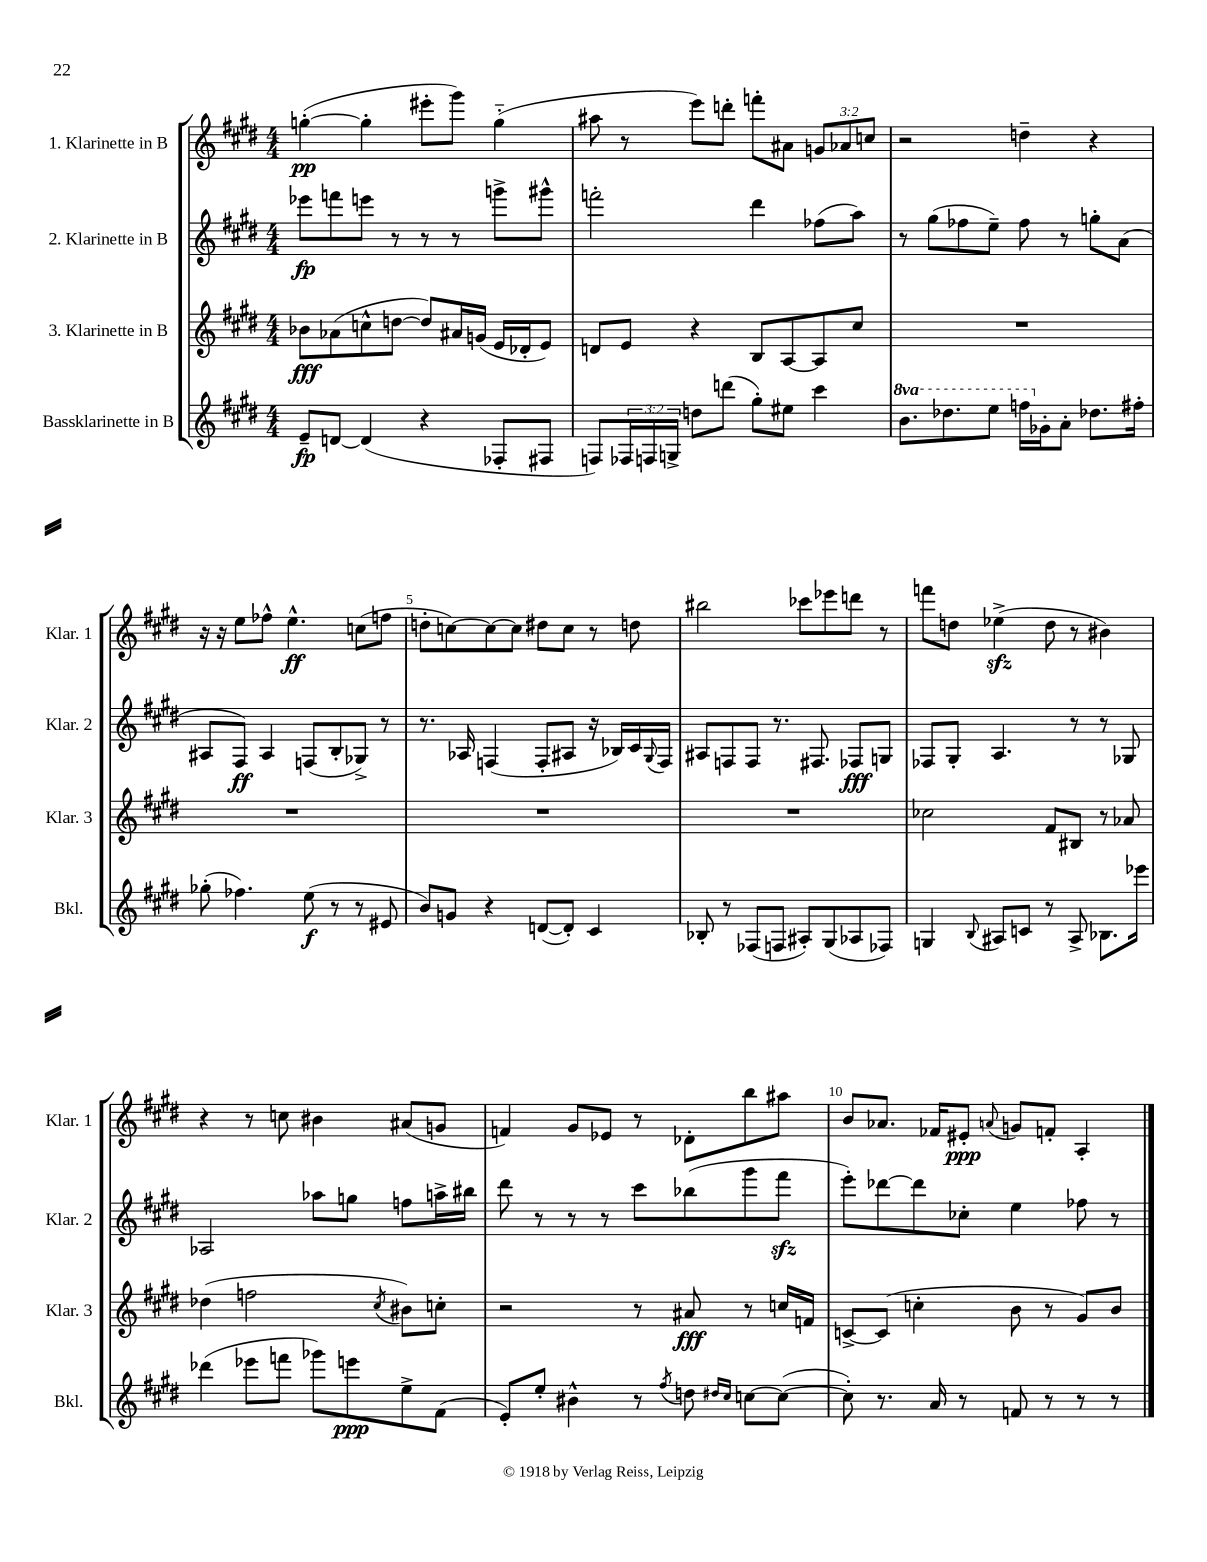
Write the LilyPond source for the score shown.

<<
\new StaffGroup <<
\new Staff = "s0" \with { instrumentName = "1. Klarinette in B" shortInstrumentName = "Klar. 1" } {
    \clef treble \key e \major \numericTimeSignature \time 4/4 \override Staff.TupletNumber.text = #tuplet-number::calc-fraction-text
    g''4~-.\pp( g''4-. eis'''8-. gis'''8) g''4-_( |
    ais''8 r8 e'''8) d'''8-. f'''8-. ais'8 \tuplet 3/2 { g'8 aes'8 c''8 } |
    r2 d''4-- r4 |
    r16 r16 e''8 fes''8-^ e''4.-^\ff c''8( f''8 |
    d''8-. c''8~) c''8~ c''8 dis''8 c''8 r8 d''8 |
    bis''2 ces'''8 ees'''8 d'''8 r8 |
    f'''8 d''8 ees''4->\sfz( d''8 r8 bis'4) |
    r4 r8 c''8 bis'4 ais'8( g'8 |
    f'4) gis'8 ees'8 r8 des'8-. b''8 ais''8 |
    b'8 aes'8. fes'16 eis'8-.\ppp \appoggiatura { a'8 } g'8 f'8-. a4-. \bar "|." |
}
\new Staff = "s1" \with { instrumentName = "2. Klarinette in B" shortInstrumentName = "Klar. 2" } {
    \clef treble \key e \major \numericTimeSignature \time 4/4
    ees'''8\fp f'''8 e'''8 r8 r8 r8 g'''8-> gis'''8-^ |
    f'''2-. dis'''4 fes''8( a''8) |
    r8 gis''8( fes''8 e''8--) fes''8 r8 g''8-. a'8( |
    ais8 fis8\ff) ais4 f8( b8-. ges8->) r8 |
    r8. aes16 f4( f8-. ais8 r16 bes16) cis'16 \appoggiatura { gis8 } f16 |
    ais8 f8 f8 r8. fis8. fes8\fff g8 |
    fes8 gis8-. a4. r8 r8 ges8 |
    aes2 aes''8 g''8 f''8 a''16-> bis''16 |
    dis'''8 r8 r8 r8 cis'''8 bes''8( gis'''8 fis'''8\sfz |
    e'''8-.) des'''8~ des'''8 ces''8-. e''4 fes''8 r8 \bar "|." |
}
\new Staff = "s2" \with { instrumentName = "3. Klarinette in B" shortInstrumentName = "Klar. 3" } {
    \clef treble \key e \major \numericTimeSignature \time 4/4
    bes'8\fff aes'8( c''8-^ d''8~ d''8) ais'16 g'16( e'16 des'16-. e'8) |
    d'8 e'8 r4 b8 a8~ a8 cis''8 |
    R1 |
    R1 |
    R1 |
    R1 |
    ces''2 fis'8 bis8 r8 aes'8 |
    des''4( f''2 \acciaccatura { cis''8 } bis'8) c''8-. |
    r2 r8 ais'8\fff r8 c''16 f'16 |
    c'8~-> c'8( c''4-. b'8 r8 gis'8) b'8 \bar "|." |
}
\new Staff = "s3" \with { instrumentName = "Bassklarinette in B" shortInstrumentName = "Bkl." } {
    \clef treble \key e \major \numericTimeSignature \time 4/4 \override Staff.TupletNumber.text = #tuplet-number::calc-fraction-text \set Staff.ottavationMarkups = #ottavation-simple-ordinals
    e'8--\fp d'8~ d'4( r4 fes8-. fis8 |
    f8) \tuplet 3/2 { fes16 f16 g16-> } d''8 d'''8( gis''8-.) eis''8 cis'''4 |
    \ottava #1 b''8. des'''8. e'''8 f'''16 \ottava #0 ges'16-. a'8-. des''8. fis''!16-. |
    ges''8-.( fes''4.) e''8\f( r8 r8 eis'8 |
    b'8) g'8 r4 d'8~( d'8-.) cis'4 |
    bes8-. r8 fes8( f8 ais8-.) gis8( aes8 fes8) |
    g4 \appoggiatura { b8 } ais8 c'8 r8 ais8-> bes8. ees'''16 |
    des'''4( ees'''8 f'''8 ges'''8) e'''8\ppp e''8-> fis'8( |
    e'8-.) e''8-. bis'4-^ r8 \acciaccatura { fis''8 } d''8 \grace { dis''16 cis''16 } c''8~ c''8~( |
    c''8-.) r8. a'16 r8 f'8 r8 r8 r8 \bar "|." |
}
>>
>>
\layout { \context { \Score \override BarNumber.break-visibility = ##(#f #t #t) barNumberVisibility = #(every-nth-bar-number-visible 5) } }
